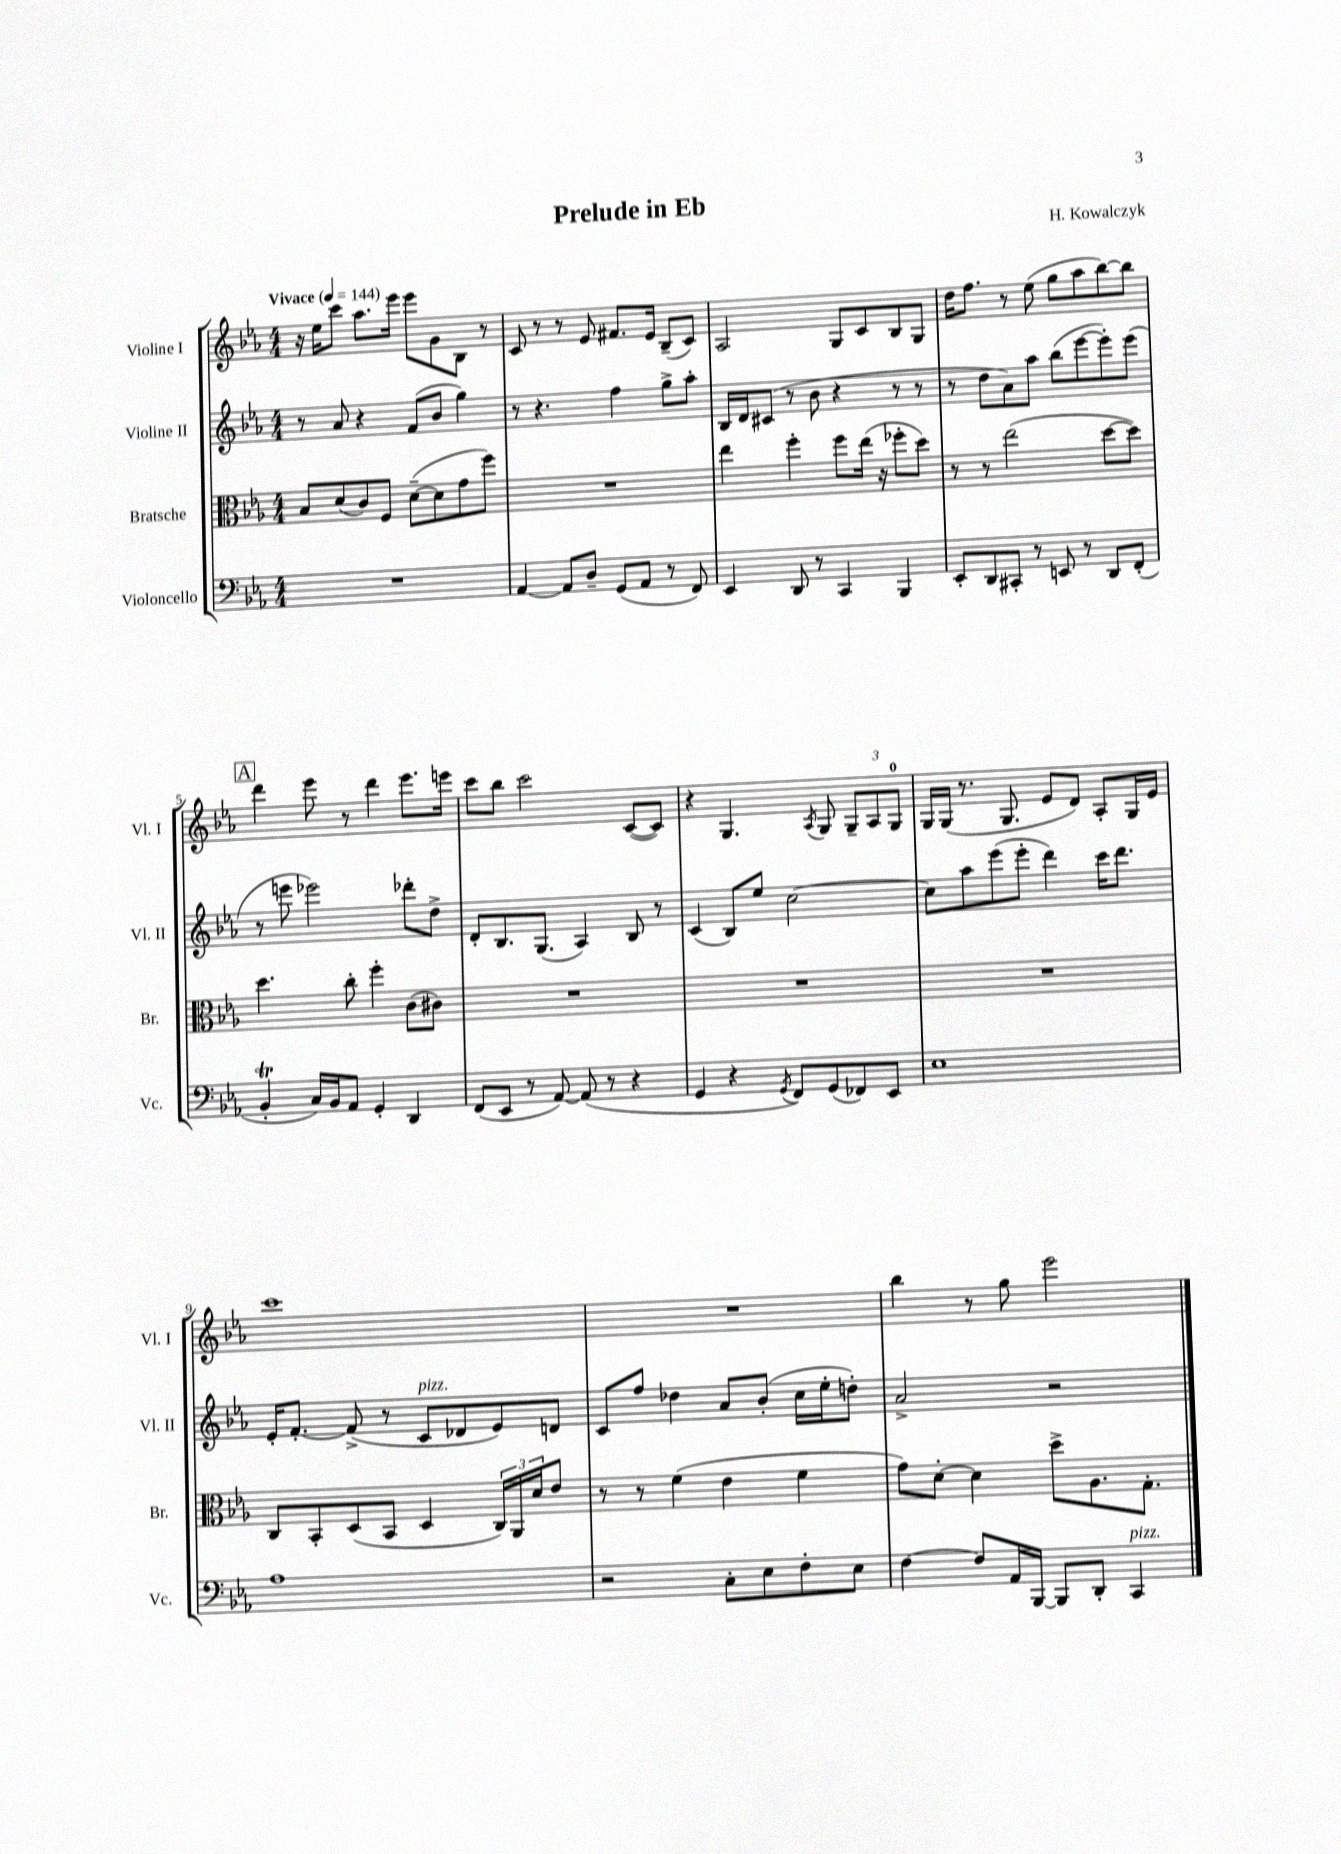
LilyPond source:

\header { title = "Prelude in Eb" composer = "H. Kowalczyk" }
<<
\new StaffGroup <<
\new Staff = "s0" \with { instrumentName = "Violine I" shortInstrumentName = "Vl. I" } {
    \clef treble \key ees \major \numericTimeSignature \time 4/4 \tempo "Vivace" 4 = 144
    r16 ees''16 c'''8 aes''8. ees'''16 ees'''8 g'8 bes8 r8 |
    c'8 r8 r8 ees'8 fis'8. ees'16 bes8--( c'8) |
    aes2 g8 c'8 bes8 g8 |
    d''16 f''8. r8 ees''8( g''8 aes''8 bes''8~) bes''8 |
    \mark \markup { \box "A" } d'''4 ees'''8 r8 d'''4 ees'''8. e'''16 |
    c'''8 bes''8 c'''2 c'8~( c'8) |
    r4 g4. \acciaccatura { aes8 } g8 \tuplet 3/2 { g8-- aes8 g8-0 } |
    g16 g16( r8. g8. ees'8 d'8) aes8-. g16 ees'16 |
    c'''1 |
    R1 |
    bes''4 r8 g''8 ees'''2 \bar "|." |
}
\new Staff = "s1" \with { instrumentName = "Violine II" shortInstrumentName = "Vl. II" } {
    \clef treble \key ees \major \numericTimeSignature \time 4/4
    r8 aes'8 r4 f'8( bes'8 g''4) |
    r8 r4. f''4 g''8-> aes''8-. |
    bes16 d'16 cis'8( r8 bes'8 r4 r8 r8 |
    r8 d''8 aes'8) aes''8 bes''8( ees'''8~ ees'''8-.) ees'''8( |
    \mark \markup { \box "A" } r8 e'''8 ees'''2) des'''8-. d''8-> |
    d'8-. bes8. g8.( aes4) bes8 r8 |
    c'4( bes8) ees''8 c''2~ |
    c''8 aes''8 ees'''8( ees'''8-. d'''4) c'''16 d'''8. |
    ees'16-. f'8.~-. f'8->( r8 c'8^\markup { \italic "pizz." } des'8 ees'8) d'8 |
    c'8 f''8 des''4 aes'8 bes'8-.( c''16 ees''16-. d''8-.) |
    aes'2-> r2 \bar "|." |
}
\new Staff = "s2" \with { instrumentName = "Bratsche" shortInstrumentName = "Br." } {
    \clef alto \key ees \major \numericTimeSignature \time 4/4
    bes8 d'8( c'8) f8 d'8~--( d'8 g'8 f''8) |
    R1 |
    ees''4 f''4-. f''8 ees''16( r16 fes''8-. d''8) |
    r8 r8 ees''2( d''8~ d''8) |
    \mark \markup { \box "A" } d''4. c''8-. f''4-. c'8( cis'8) |
    R1 |
    R1 |
    R1 |
    c8 bes,8-. d8( bes,8 d4 \tuplet 3/2 { c16) aes,16 d'16 } ees'8 |
    r8 r8 f'4( ees'4 f'4 |
    g'8) d'8~-. d'4 d''8-> aes8. g8.-. \bar "|." |
}
\new Staff = "s3" \with { instrumentName = "Violoncello" shortInstrumentName = "Vc." } {
    \clef bass \key ees \major \numericTimeSignature \time 4/4
    R1 |
    aes,4~ aes,8 d8-- g,8( aes,8 r8 f,8) |
    ees,4 d,8 r8 c,4 bes,,4 |
    ees,8-. d,8 cis,8-. r8 e,8 r8 d,8 f,8-.( |
    \mark \markup { \box "A" } bes,4-.\trill c16) bes,16 aes,8 g,4-. d,4 |
    f,8( ees,8 r8 aes,8~) aes,8( r8 r4 |
    g,4 r4 \acciaccatura { g,8 } f,8) g,8( fes,8) ees,8 |
    ees1 |
    aes1 |
    r2 c8-. ees8 f8-. ees8 |
    f4~ f8 aes,16 bes,,16~ bes,,8 d,8-. c,4^\markup { \italic "pizz." } \bar "|." |
}
>>
>>
